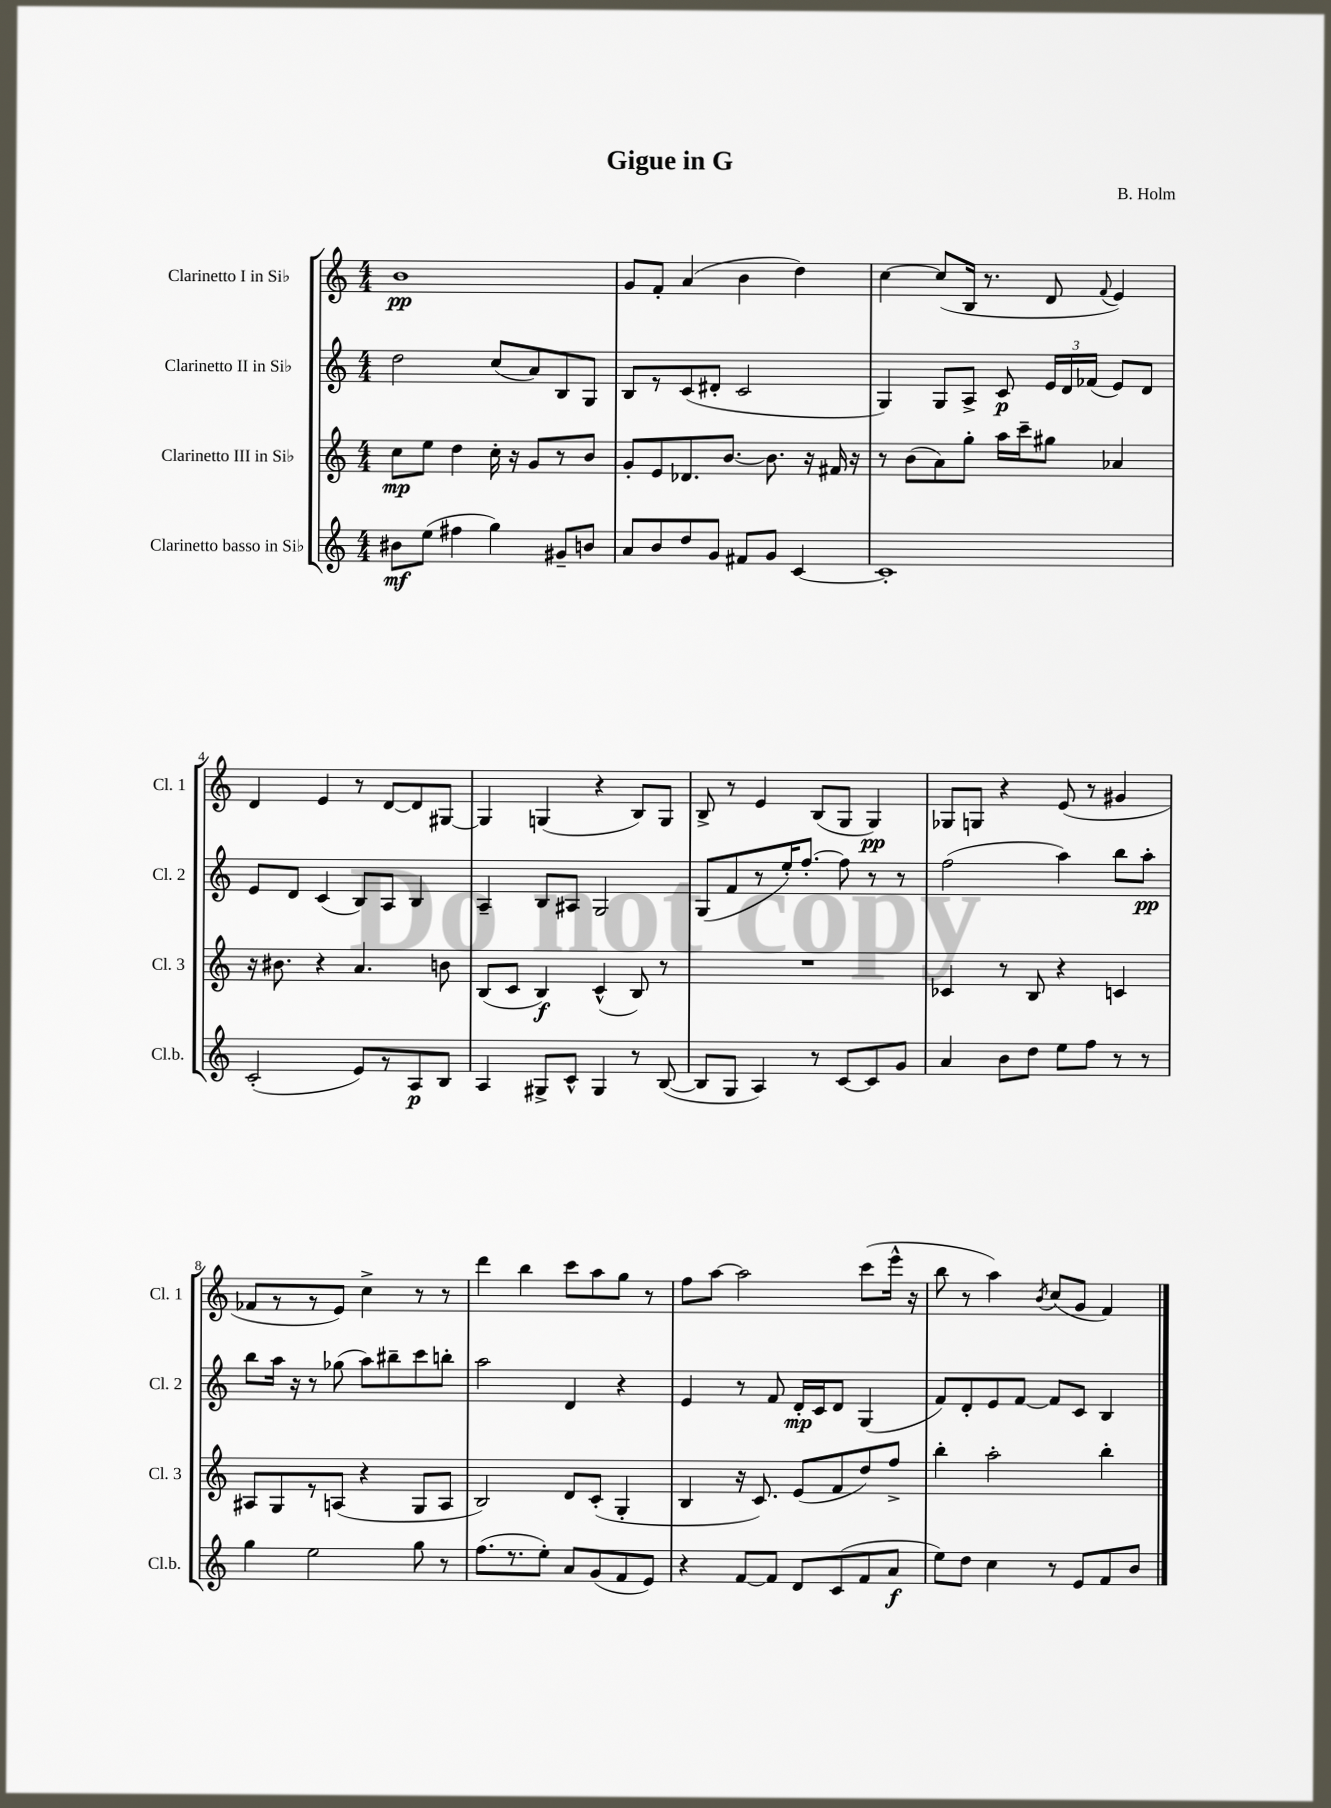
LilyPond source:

\header { title = "Gigue in G" composer = "B. Holm" }
<<
\new StaffGroup <<
\new Staff = "s0" \with { instrumentName = "Clarinetto I in Sib" shortInstrumentName = "Cl. 1" } {
    \clef treble \key c \major \numericTimeSignature \time 4/4
    \autoBeamOff b'1\pp |
    g'8[ f'8]-. a'4( b'4 d''4) |
    c''4~ c''8[( b16] r8. d'8 \appoggiatura { f'8 } e'4) |
    d'4 e'4 r8 d'8[~ d'8 gis8]~ |
    gis4 g4( r4 b8[) g8] |
    b8-> r8 e'4 b8[( g8] g4\pp) |
    ges8[ g8] r4 e'8( r8 gis'4 |
    fes'8[ r8 r8 e'8]) c''4-> r8 r8 |
    d'''4 b''4 c'''8[ a''8 g''8] r8 |
    f''8[ a''8]~ a''2 c'''8[( e'''16]-^ r16 |
    b''8 r8 a''4) \acciaccatura { b'8 } c''8[( g'8] f'4) \bar "|." |
}
\new Staff = "s1" \with { instrumentName = "Clarinetto II in Sib" shortInstrumentName = "Cl. 2" } {
    \clef treble \key c \major \numericTimeSignature \time 4/4
    \autoBeamOff d''2 c''8[( a'8) b8 g8] |
    b8[ r8 c'8( dis'8]-. c'2 |
    g4) g8[ a8]-> c'8\p \tuplet 3/2 { e'16[ d'16 fes'16]( } e'8[) d'8] |
    e'8[ d'8] c'4( b8[) a8] b4 |
    a4-- b8[ ais8] g2 |
    g8[( f'8 r8 e''16-.) f''8.]~-. f''8 r8 r8 |
    f''2( a''4) b''8[ a''8]-.\pp |
    b''8[ a''16] r16 r8 ges''8( a''8[) bis''8-- c'''8 b''8]-. |
    a''2 d'4 r4 |
    e'4 r8 f'8 d'16[-.\mp c'16 d'8] g4( |
    f'8[) d'8-. e'8 f'8]~ f'8[ c'8] b4 \bar "|." |
}
\new Staff = "s2" \with { instrumentName = "Clarinetto III in Sib" shortInstrumentName = "Cl. 3" } {
    \clef treble \key c \major \numericTimeSignature \time 4/4
    \autoBeamOff c''8[\mp e''8] d''4 c''16-. r16 g'8[ r8 b'8] |
    g'8[-. e'8 des'8. b'8.]~ b'8. r16 fis'16 r16 |
    r8 b'8[( a'8) g''8]-. a''16[ c'''16-- gis''8] aes'4 |
    r16 bis'8. r4 a'4. b'8 |
    b8[( c'8] b4\f) c'4-^( b8) r8 |
    R1 |
    ces'4 r8 b8 r4 c'4 |
    ais8[ g8 r8 a8]( r4 g8[ a8] |
    b2) d'8[ c'8]-.( g4-. |
    b4 r16 c'8.) e'8[( f'8 d''8) f''8]-> |
    b''4-. a''2-. b''4-. \bar "|." |
}
\new Staff = "s3" \with { instrumentName = "Clarinetto basso in Sib" shortInstrumentName = "Cl.b." } {
    \clef treble \key c \major \numericTimeSignature \time 4/4
    \autoBeamOff bis'8[\mf e''8]( fis''4 g''4) gis'8[-- b'8] |
    a'8[ b'8 d''8 g'8] fis'8[ g'8] c'4~ |
    c'1-. |
    c'2-.( e'8[) r8 a8\p b8] |
    a4 gis8[-> c'8]-^ gis4 r8 b8~( |
    b8[ g8] a4) r8 c'8[~ c'8 g'8] |
    a'4 b'8[ d''8] e''8[ f''8] r8 r8 |
    g''4 e''2 g''8 r8 |
    f''8.[( r8. e''8]-.) a'8[ g'8( f'8 e'8]) |
    r4 f'8[~ f'8] d'8[ c'8( f'8 a'8]\f |
    e''8[) d''8] c''4 r8 e'8[ f'8 b'8] \bar "|." |
}
>>
>>
